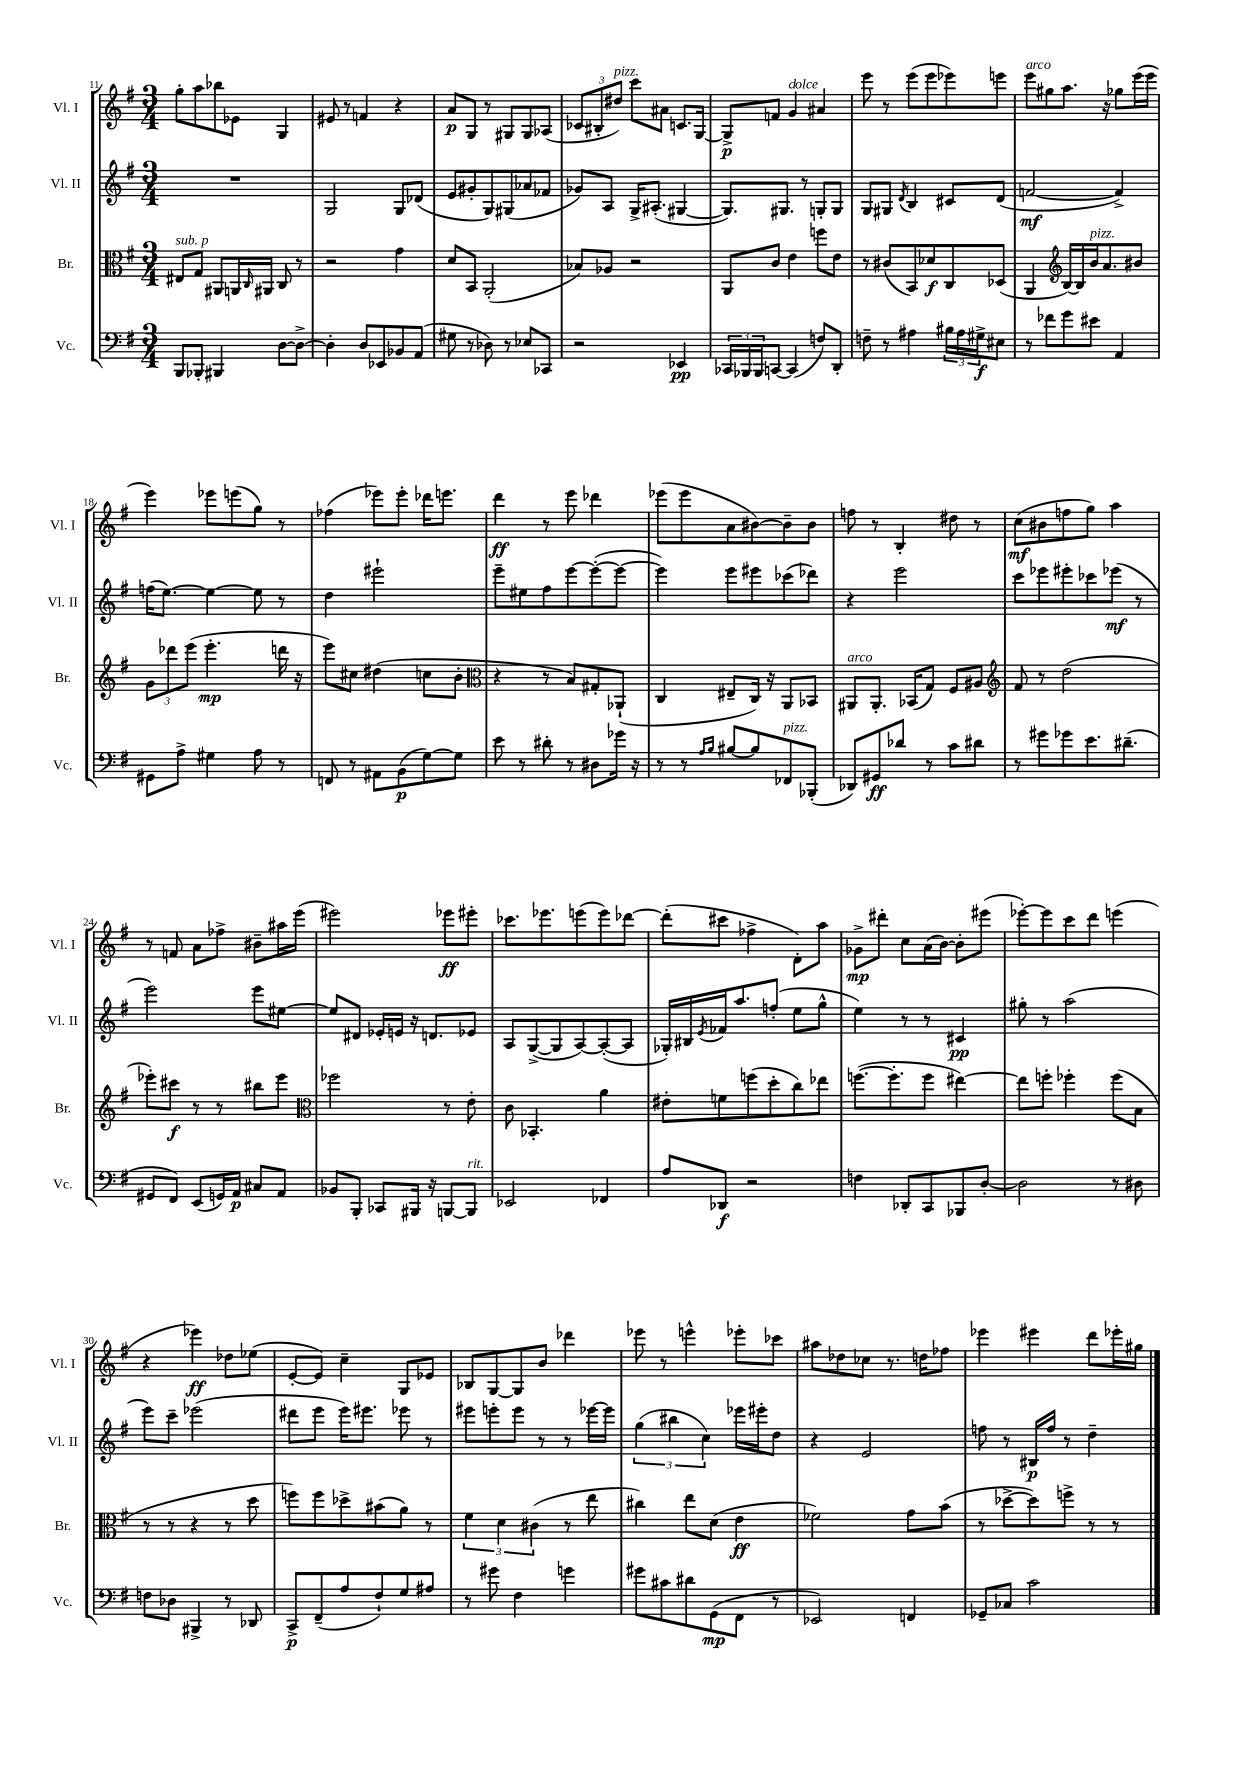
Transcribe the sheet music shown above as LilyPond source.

<<
\new StaffGroup <<
\new Staff = "s0" \with { instrumentName = "Vl. I" shortInstrumentName = "Vl. I" } {
    \clef treble \key g \major \numericTimeSignature \time 3/4
    g''8-. a''8 bes''8 ees'8 g4 |
    eis'8 r8 f'4 r4 |
    a'8\p g8 r8 gis8 gis8 aes8( |
    \tuplet 3/2 { ces'8 bis8-. dis''8^\markup { \italic "pizz." }) } c'''8 ais'8 c'8. g16~ |
    g8->\p f'8 g'4^\markup { \italic "dolce" } ais'4 |
    e'''8 r8 e'''8( e'''8 ees'''8) e'''8 |
    e'''8^\markup { \italic "arco" } gis''8 a''8. r16 ges''8 e'''16( e'''16 |
    e'''4) ees'''8 e'''8( g''8) r8 |
    fes''4( ees'''8) ees'''8-. des'''16 e'''8. |
    d'''4\ff r8 e'''8 des'''4 |
    ees'''8( ees'''8 a'8 bis'8~) bis'8-- bis'8 |
    f''8 r8 b4-. dis''8 r8 |
    c''8\mf( bis'8 f''8 g''8) a''4 |
    r8 f'8 a'8 fes''8-> bis'8-- ais''16 e'''16( |
    eis'''2) ees'''8\ff eis'''8-. |
    ces'''8. ees'''8. e'''8( e'''8) des'''8~ |
    des'''8-.( cis'''8 fes''4-> d'8-.) a''8 |
    ges'8->\mp dis'''8-. c''8 a'16( b'16~) b'8-. eis'''8( |
    ees'''8~-.) ees'''8 c'''8 d'''8 e'''4( |
    r4 ees'''4\ff) des''8 ees''8( |
    e'8~-. e'8) c''4-- g8 ees'8 |
    bes8 g8~ g8 b'8 des'''4 |
    ees'''8 r8 e'''4-^ ees'''8-. ces'''8 |
    ais''8 des''8 ces''8 r8. d''16 fes''8 |
    ees'''4 eis'''4 d'''8 ees'''16-. gis''16 \bar "|." |
}
\new Staff = "s1" \with { instrumentName = "Vl. II" shortInstrumentName = "Vl. II" } {
    \clef treble \key g \major \numericTimeSignature \time 3/4
    R2. |
    g2 g8 des'8( |
    e'8 gis'8-. g8) gis8( aes'8 fes'8 |
    ges'8) a8 g16-> ais8.-.( gis4~ |
    gis8.) gis8. r8 g8-. g8 |
    g8 gis8 \acciaccatura { d'8 } b4 cis'8 d'8( |
    f'2~\mf f'4->) |
    f''16( e''8.~) e''4~ e''8 r8 |
    d''4 eis'''2-! |
    e'''8-- eis''8 fis''8 e'''8~ e'''8~-.( e'''8~ |
    e'''4) e'''8 eis'''8 ces'''8( des'''8) |
    r4 e'''2 |
    c'''8 ees'''8 eis'''8-. ces'''8 ees'''8\mf( r8 |
    e'''2) e'''8 eis''8~ |
    eis''8 dis'8 ees'16-. e'16 r16 d'8. ees'8 |
    a8 g8~->( g8 a8~) a8~-.( a8 |
    ges16-.) bis16 \acciaccatura { e'8 } fes'16 a''8. f''8-.( e''8 g''8-^ |
    e''4) r8 r8 cis'4\pp |
    gis''8-. r8 a''2( |
    e'''8) c'''8-- ees'''2( |
    dis'''8 e'''8 e'''16) eis'''8. ees'''8 r8 |
    eis'''8 e'''8-. e'''8 r8 r8 ees'''16~ ees'''16 |
    \tuplet 3/2 { g''4( bis''4 c''4) } ees'''16 eis'''16-. d''8 |
    r4 e'2 |
    f''8 r8 bis16\p f''16 r8 d''4-- \bar "|." |
}
\new Staff = "s2" \with { instrumentName = "Br." shortInstrumentName = "Br." } {
    \clef alto \key g \major \numericTimeSignature \time 3/4
    eis8^\markup { \italic "sub. p" } g8 ais,8 a,16 \grace { c16 } ais,16 c8 r8 |
    r2 g'4 |
    d'8 b,8 a,2-.( |
    bes8) aes8 r2 |
    a,8 c'8 e'4 f''8 e'8 |
    r8 cis'8( b,8) des'8\f c8 des8( |
    a,4 \clef treble b16~) b16 b'16^\markup { \italic "pizz." } a'8. bis'8 |
    \tuplet 3/2 { g'8 des'''8 e'''8( } e'''4.-.\mp d'''16 r16 |
    e'''8) cis''8 dis''4( c''8 b'8-. |
    \clef alto r4 r8 b8) gis8-. aes,8-!( |
    c4 eis8-- c16) r16 a,8 bes,8 |
    ais,8^\markup { \italic "arco" } ais,8.-. bes,16( g8) fis8 ais8 |
    \clef treble fis'8 r8 d''2( |
    ees'''8-.) cis'''8\f r8 r8 bis''8 ees'''8 |
    \clef alto fes''2 r8 e'8-. |
    c'8 bes,4.-. a'4 |
    eis'8-. f'8 f''8( d''8-. c''8) ees''8 |
    f''8.~( f''8.-. f''8 eis''4~) |
    eis''8 f''8-. fes''4-. fes''8( b8 |
    r8 r8 r4 r8 d''8 |
    f''8) f''8 des''8-> bis'8( a'8) r8 |
    \tuplet 3/2 { fis'4 d'4 cis'4( } r8 e''8 |
    cis''4) e''8 d'8( e'4\ff |
    fes'2) g'8 b'8( |
    r8 des''8~-> des''8) f''8-> r8 r8 \bar "|." |
}
\new Staff = "s3" \with { instrumentName = "Vc." shortInstrumentName = "Vc." } {
    \clef bass \key g \major \numericTimeSignature \time 3/4
    b,,8 bes,,8-. bis,,4 d8~ d8~-> |
    d4-. d8 ees,8 bes,8 a,8( |
    gis8 r8 des8) r8 ees8 ces,8 |
    r2 ees,4\pp |
    \tuplet 3/2 { ces,16 bes,,16 bes,,16 } c,8~ c,4( f8) d,8-. |
    f8-- r8 ais4 \tuplet 3/2 { bis16 ais16 gis16->\f } eis8 |
    r8 fes'8 g'8 eis'8 a,4 |
    gis,8 a8-> gis4 a8 r8 |
    f,8 r8 ais,8 b,8\p( g8~) g8 |
    e'8 r8 dis'8-. r8 dis8 ges'16 r16 |
    r8 r8 \grace { a16 b16 } bis8~ bis8 fes,8^\markup { \italic "pizz." } bes,,8-.( |
    des,8) gis,8\ff des'8 r8 c'8 dis'8 |
    r8 gis'8 ges'8 e'8. dis'8.--( |
    gis,8 fis,8) e,8( g,16) a,16\p cis8 a,8 |
    bes,8 b,,8-. ces,8 bis,,16 r16 b,,8~ b,,8^\markup { \italic "rit." } |
    ees,2 fes,4 |
    a8 des,8\f r2 |
    f4 des,8-. c,8 bes,,8 d8~-. |
    d2 r8 dis8 |
    f8 des8 bis,,4-> r8 des,8 |
    c,8->\p fis,8--( a8 fis8-!) g8 ais8 |
    r8 gis'8 fis4 g'4 |
    gis'8 cis'8 dis'8 g,8\mp( fis,8 r8 |
    ees,2) f,4 |
    ges,8-- ces8 c'2 \bar "|." |
}
>>
>>
\layout { \context { \Score currentBarNumber = #11 } }
